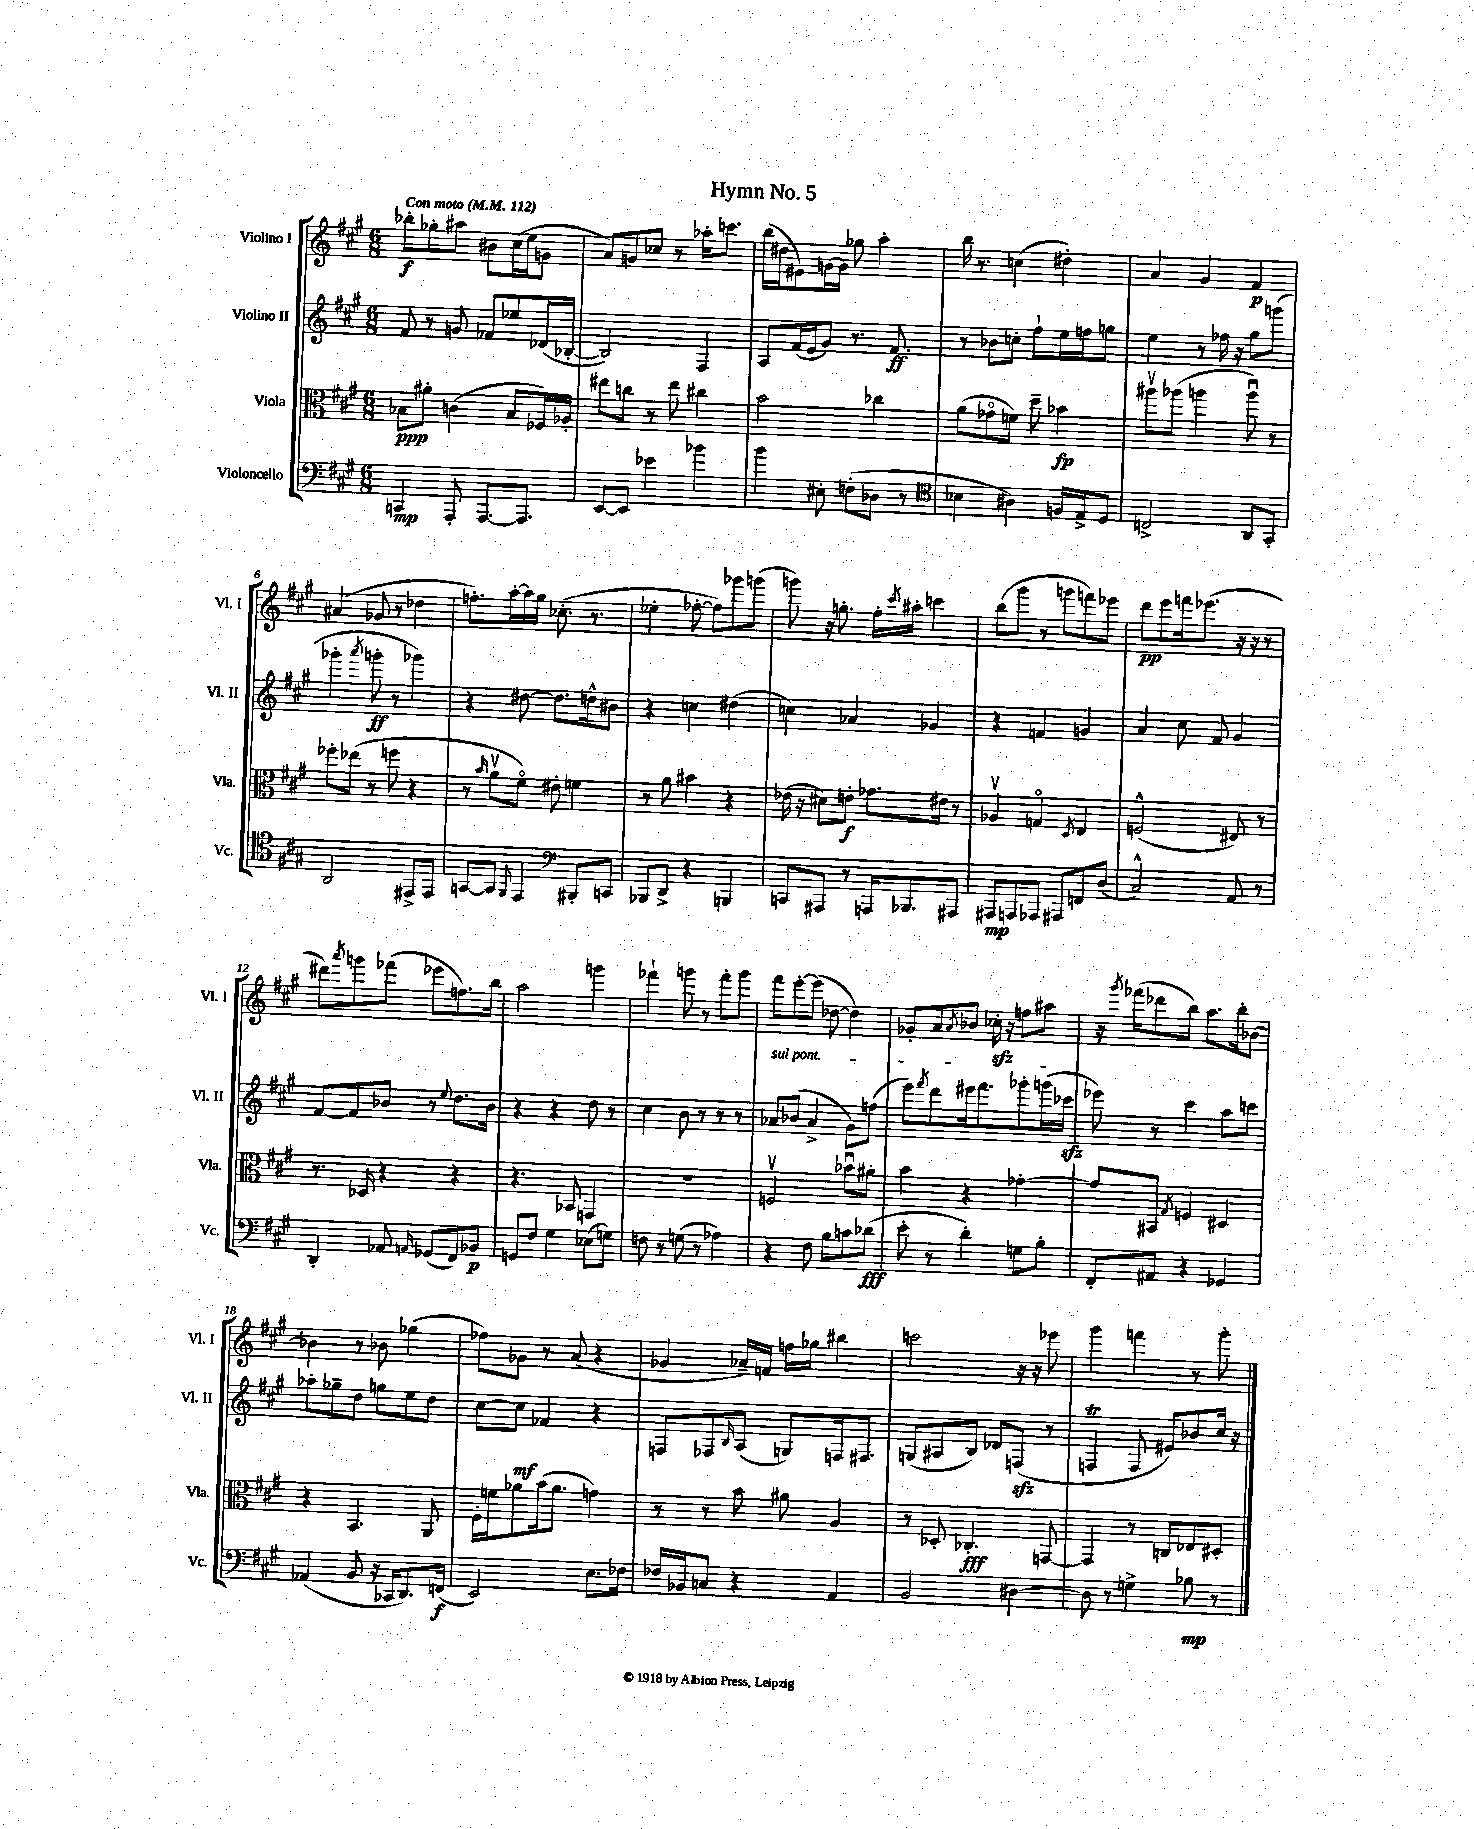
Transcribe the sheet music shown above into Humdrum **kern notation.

**kern	**kern	**kern	**kern
*staff4	*staff3	*staff2	*staff1
*clefF4	*clefC3	*clefG2	*clefG2
*k[f#c#g#]	*k[f#c#g#]	*k[f#c#g#]	*k[f#c#g#]
*M6/8	*M6/8	*M6/8	*M6/8
*MM112	*MM112	*MM112	*MM112
4CC	8B-	8f#	8bb-'
.	8a#'	8r	8gg-'
8AAA'	(4c	8g	8aa#
[8.AAA	.	8f-	8b#
.	8B-	8ee-	(16cc#
8.AAA]	.	.	16ee
.	16F-)	(16d-	8g
.	16A-'	[16B-'	.
=	=	=	=
[8EE	8ee#	2B-])	8a)
8EE]	8cc	.	8g
4e-	8r	.	8cc-
.	8ee#	.	8r
4b-	4cc#	4F#	16aa-'
.	.	.	8.ccc
=	=	=	=
4b	2b	8A	(16bb
.	.	.	16dd#
.	.	(16f#	8e#)
.	.	16e	.
8E#'	.	8g#)	[16g
.	.	.	16g]
(8F'	.	8.r	8gg-
8D-	4cc-	.	4aa'
.	.	8.f#	.
8r	.	.	.
=	=	=	=
*clefC4	*	*	*
4B-	(8a	8r	16bb
.	.	.	8.r
.	8g-o	8b-	.
4A#)	8f)	8cc'	(4cc
.	8dd~	8ff#`	.
16F	4b-	16ee	4dd#')
16E^	.	16ff	.
8D	.	8gg	.
=	=	=	=
2C^	8aa#v	4ee	4a
.	(8aa-	.	.
.	4aa	8r	4g#
.	.	16ff-	.
.	.	16r	.
8AA	8aau)	8gg#	4f#
8GG#'	8r	(8ggg	.
=	=	=	=
2AA	8ff-'	4ggg-'	(4a#
.	(8ee-	.	.
.	.	8qaaa	.
.	8r	8ggg'	8g-
.	8ff	8r	8r
8EE#^	4r	4ggg-)	4dd-
8EE#	.	.	.
=	=	=	=
[8GG	8r	4r	8.ff')
.	16qqb	.	.
8GG]	8av	.	.
.	.	.	[16aa'
8qqFF#	.	.	.
4EE	8f#o)	[8dd#	16aa]
.	.	.	16gg#
.	8e#'	8.dd#]	(8.cc-'
*clefF4	*	*	*
8BBB#'	4f	.	.
.	.	16dd^^	8.r
8CC	.	8b#	.
=	=	=	=
8BBB-	8r	4r	4ee-'
8DD^	8a	.	.
4r	4b#	4cc	[8ff-'
.	.	.	8ff-])
4BBB	4r	(4dd#	8ggg-
.	.	.	(8ggg
=	=	=	=
8CC	(16e-	4cc)	8ggg)
.	16r	.	.
8AAA#	8d#)	.	16r
.	.	.	8.gg'
8r	8e'	4a-	.
16AAA	8.g-	.	16ff#'
.	.	.	8qccc#
8.BBB-	.	.	16aa#'
.	.	4g-	4ccc
.	16e#	.	.
8AAA#	8r	.	.
=	=	=	=
8AAA#	4A-v	4r	(8bb
8AAA	.	.	8ggg#
8AAA-	4Go	4f	8r
8AAA#	.	.	8ggg
.	8qD	.	.
8FF	4E	4g	8fff)
(8D	.	.	8eee-
=	=	=	=
2C#^^)	(2F^^	4a	8ddd
.	.	.	8eee
.	.	8cc#	16fff
.	.	.	(8.eee-
.	.	8f#	.
8AA	8E#)	4g#	16r
.	.	.	16r
8r	8r	.	8r
=	=	=	=
4DD'	8.r	[8f#	8ddd#)
.	.	.	8qaaa
.	.	8f#]	8ggg
.	16D-	.	.
8AA-	4r	8b-	(8fff-
16qqAA	.	.	.
(8GG-	.	8r	8eee-
.	.	8qqee	.
8FF#)	4r	8.dd	8.ff)
8BB-	.	.	.
.	.	16b-	16bb
=	=	=	=
8GG	4.r	4r	2aa
8F#	.	.	.
4G#	.	4r	.
.	8BB-	.	.
(8E-	4GG	8dd	4ggg
8G)	.	8r	.
=	=	=	=
8F	2.r	4cc#	4fff-`
8r	.	.	.
(8G	.	8b	8ggg
8r	.	8r	8r
4A-)	.	8r	8fff-'
.	.	8r	8ggg
=	=	=	=
4r	2Fv	8a-	8fff#
.	.	(8b-	[8eee'
8F#	.	4a-^	(8eee]
8B	.	.	[8dd-
8c	8b-u	8g#)	4dd-])
(8d-	8a#'	(8ff	.
=	=	=	=
8e'	4b	8eee)	8g-'
.	.	8qfff#	.
8r	.	8ddd	8a
.	.	.	8qa
4d')	4r	16eee#	8b-
.	.	8.fff#	.
.	.	.	16cc-'
.	.	.	16r
8G	[4g-'	8ggg-'	8ff
8B'	.	(16ggg	8aa#
.	.	16ccc-	.
=	=	=	=
8FF#'	8g-]	8eee-)	16r
.	.	.	8qggg#
.	.	.	(16fff-
8AA#	8BB#	8r	8ddd-
.	8qG#	.	.
4r	4F	4ccc#	8bb)
.	.	.	8.aa
4GG-	4D#	8aa	.
.	.	.	16bb'
.	.	8ccc	[8b-
=	=	=	=
(4AA-	4r	8aa-'	4b-]
.	.	8gg-~	.
8BB	4.BB	8dd	8r
16r	.	8gg	8b-
16CC-	.	.	.
8.DD)	.	8ee	(4gg-
.	8AA	8dd	.
(16FF	.	.	.
=	=	=	=
2EE)	16F#'	[8cc#	8ff-)
.	16f	.	.
.	8a-	8cc#]	8g-
.	(16b	4f-	8r
.	8.a-	.	.
.	.	.	(8a
8.E	4g)	4r	4r
16F-	.	.	.
=	=	=	=
16F-	8r	8F	4g-
16BB-	.	.	.
8C	8r	8F-	.
.	.	16qqB	.
4r	8b	(8A	16a-~)
.	.	.	16f
.	8a#	8G)	16ff
.	.	.	16gg-
4AA	4A	16F	4bb#
.	.	8.F#	.
=	=	=	=
2BB	8r	(8G	2ccc
.	8D-'	8A#	.
.	4.C-'	8B)	.
.	.	8d-	.
[4D#	.	(8F	16r
.	.	.	16r
.	[8GG	8r	8eee-
=	=	=	=
8D#]	4GG]	4F	4ggg#
8r	.	.	.
4G^	8r	8F	4fff
.	8C	8e#)	.
8B-	8E-	8b-	8r
8r	8D#'	16cc#	8ggg#'
.	.	16r	.
==	==	==	==
*-	*-	*-	*-
